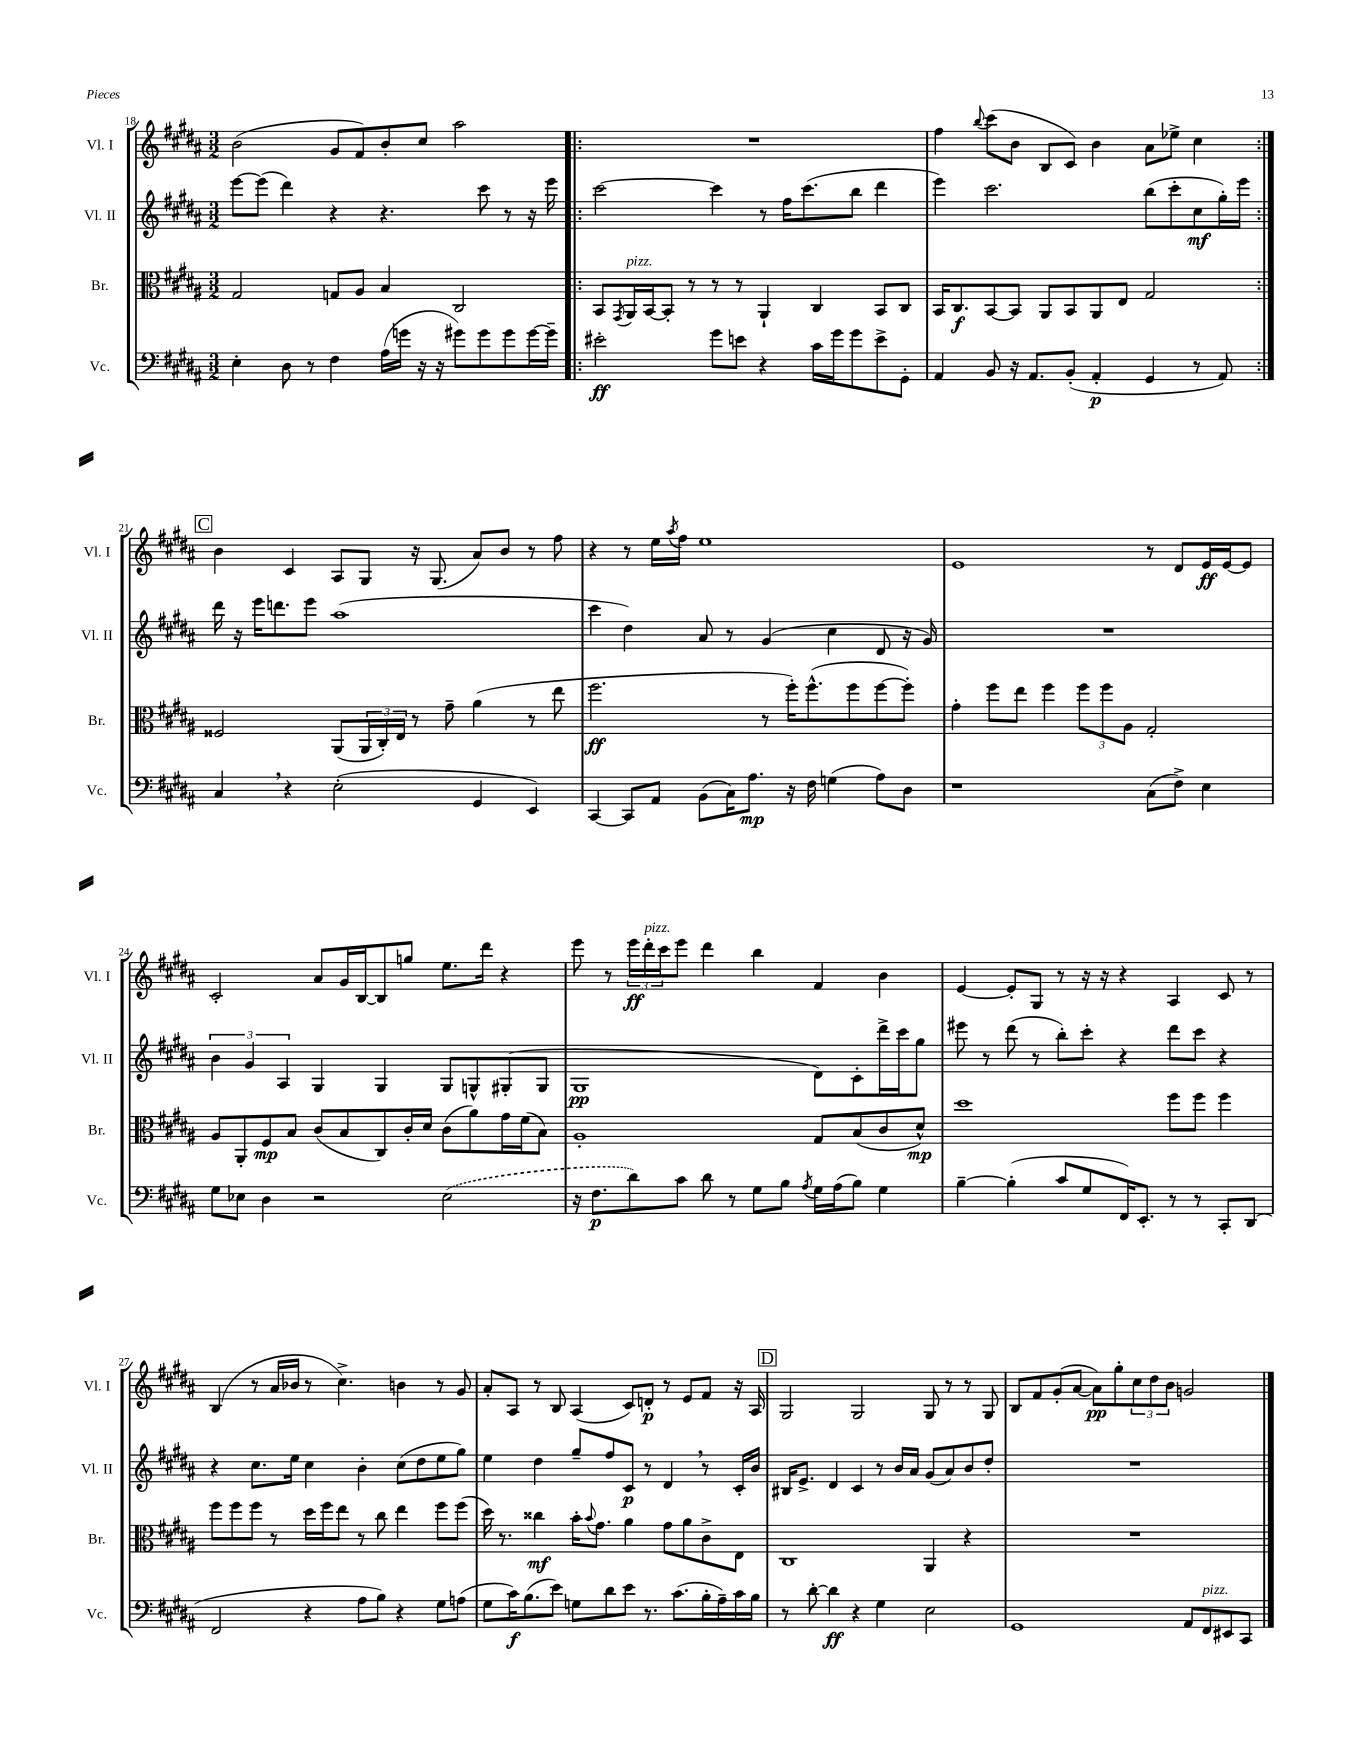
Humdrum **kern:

**kern	**kern	**kern	**kern
*staff4	*staff3	*staff2	*staff1
*clefF4	*clefC3	*clefG2	*clefG2
*k[f#c#g#d#a#]	*k[f#c#g#d#a#]	*k[f#c#g#d#a#]	*k[f#c#g#d#a#]
*M3/2	*M3/2	*M3/2	*M3/2
4E'	2G#	[8eee	(2b
.	.	(8eee]	.
8D#	.	4ddd#)	.
8r	.	.	.
4F#	8G	4r	8g#
.	8A#	.	8f#)
(16A#	4B	4.r	8b'
16g	.	.	.
16r	.	.	8cc#
16r	.	.	.
8g#)	2C#	.	2aa#
8g#	.	8ccc#	.
8g#	.	8r	.
[16g#	.	16r	.
16g#~]	.	16eee	.
=!|:	=!|:	=!|:	=!|:
2e#'	8BB	[2ccc#	1.r
.	8qGG#	.	.
.	16AA#	.	.
.	[16BB	.	.
.	8BB']	.	.
.	8r	.	.
8g#	8r	4ccc#]	.
8e	8r	.	.
4r	4AA#`	8r	.
.	.	16ff#	.
.	.	(8.ccc#	.
16c#	4C#	.	.
16g#	.	.	.
8g#	.	8bb	.
8e^	8BB	4ddd#	.
8GG#'	8C#	.	.
=	=	=	=
4AA#	16BB	4eee)	4ff#
.	8.C#	.	.
.	.	.	8qqbb
8BB	[8BB	2.ccc#	(8ccc#
16r	8BB]	.	8b
8.AA#	.	.	.
.	8AA#	.	8B
(8BB'	8BB	.	8c#)
4AA#'	8AA#	.	4b
.	8E	.	.
4GG#	2G#	(8bb	8a#
.	.	8ccc#'	8ee-^
8r	.	8cc#	4cc#
8AA#)	.	16gg#')	.
.	.	16eee	.
=:|!	=:|!	=:|!	=:|!
4C#	2F##	16ddd#	4b
.	.	16r	.
.	.	16eee	.
.	.	8.ddd	.
4r	.	.	4c#
.	.	8eee	.
(2E'	(8AA#	(1aa#	8A#
.	24AA#	.	8G#
.	24C#')	.	.
.	24E	.	.
.	8r	.	16r
.	.	.	(8.G#
.	8g#~	.	.
4GG#	(4a#	.	8a#)
.	.	.	8b
4EE)	8r	.	8r
.	8ee	.	8ff#
=	=	=	=
[4CC#	2.ff#	4ccc#	4r
8CC#]	.	4dd#)	8r
8AA#	.	.	16ee
.	.	.	8qaa#
.	.	.	16ff#
(8BB	.	8a#	1ee
16C#)	.	8r	.
8.A#	.	.	.
.	8r	(4g#	.
16r	16ff#')	.	.
16F#	(8.ff#^^	.	.
(4G	.	4cc#	.
.	8ff#	.	.
8A#)	[8ff#	8d#	.
8D#	8ff#'])	16r	.
.	.	16g#)	.
=	=	=	=
1r	4g#'	1.r	1e
.	8ff#	.	.
.	8ee	.	.
.	4ff#	.	.
.	12ff#	.	.
.	12ff#	.	.
.	12A#	.	.
(8C#	2G#'	.	8r
8F#^)	.	.	8d#
4E	.	.	16e
.	.	.	[16e
.	.	.	8e]
=	=	=	=
8G#	8A#	6b	2c#'
8E-	8AA#'	.	.
.	.	6g#	.
4D#	8F#	.	.
.	.	6A#	.
.	8B	.	.
2r	(8c#	4G#	8a#
.	8B	.	16g#
.	.	.	[16B
.	8C#)	4G#	8B]
.	16c#'	.	8gg
.	16d#	.	.
(2E-	(8c#	8G#	8.ee
.	8a#)	8G^^	.
.	.	.	16ddd#
.	16g#	(8G#'	4r
.	(16f#	.	.
.	8B)	8G#	.
=	=	=	=
16r	1A#'	1G#	8eee
8.F#	.	.	.
.	.	.	8r
8d#)	.	.	24eee
.	.	.	24ddd#'
.	.	.	24ccc#
8c#	.	.	8eee
8d#	.	.	4ddd#
8r	.	.	.
8G#	.	.	4bb
8B	.	.	.
8qA#	.	.	.
16G#	8G#	8d#)	4f#
(16A#	.	.	.
8B)	(8B	8c#'	.
4G#	8c#	16ddd#^	4b
.	.	16ccc#	.
.	8d#^^)	8gg#	.
=	=	=	=
[4B~	1dd#	8eee#	[4e
.	.	8r	.
(4B']	.	(8ddd#	8e']
.	.	8r	8G#
8c#	.	8bb')	8r
8G#	.	8ccc#'	16r
.	.	.	16r
16FF#)	.	4r	4r
8.EE'	.	.	.
8r	8ff#	8ddd#	4A#
8r	8ff#	8ccc#	.
8CC#'	4ff#	4r	8c#
(8DD#	.	.	8r
=	=	=	=
2FF#	8ff#	4r	(4B
.	8ff#	.	.
.	8ff#	8.cc#	8r
.	8r	.	16a#
.	.	16ee	16b-
4r	16dd#	4cc#	8r
.	16ff#	.	.
.	8ee	.	4.cc#^)
8A#	8r	4b'	.
8B)	8cc#	.	.
4r	4ee	(8cc#	4b
.	.	8dd#	.
8G#	8ff#	8ee	8r
(8A	(8ff#	8gg#)	8g#
=	=	=	=
8G#	16dd#)	4ee	8a#'
.	8.r	.	.
16c#)	.	.	8A#
(8.B	.	.	.
.	4cc##	4dd#	8r
8e)	.	.	8B
8G	16b'	8gg#~	(4A#
.	8qqb	.	.
.	8.g#	.	.
8d#	.	8ff#	.
8e	4a#	8c#	8c#)
8.r	.	8r	8d'
.	8g#	4d#	8r
(8.c#	.	.	.
.	8a#	.	8e
16B'	8c#^	8r	8f#
16A#~)	.	.	.
16c#	8E	16c#'	16r
16B	.	16b	16A#
=	=	=	=
8r	1C#	16B#	2G#
.	.	8.e^	.
[8d#'	.	.	.
4d#]	.	4d#	.
4r	.	4c#	2G#
4G#	.	8r	.
.	.	16b	.
.	.	16a#	.
2E	4AA#	(8g#	8G#
.	.	8a#)	8r
.	4r	8b	8r
.	.	8dd#'	8G#
=	=	=	=
1GG#	1.r	1.r	8B
.	.	.	8f#
.	.	.	(8g#'
.	.	.	[8a#
.	.	.	8a#])
.	.	.	8gg#'
.	.	.	12cc#
.	.	.	12dd#
.	.	.	12b
8AA#	.	.	2g
8FF#	.	.	.
8EE#	.	.	.
8CC#	.	.	.
==	==	==	==
*-	*-	*-	*-
